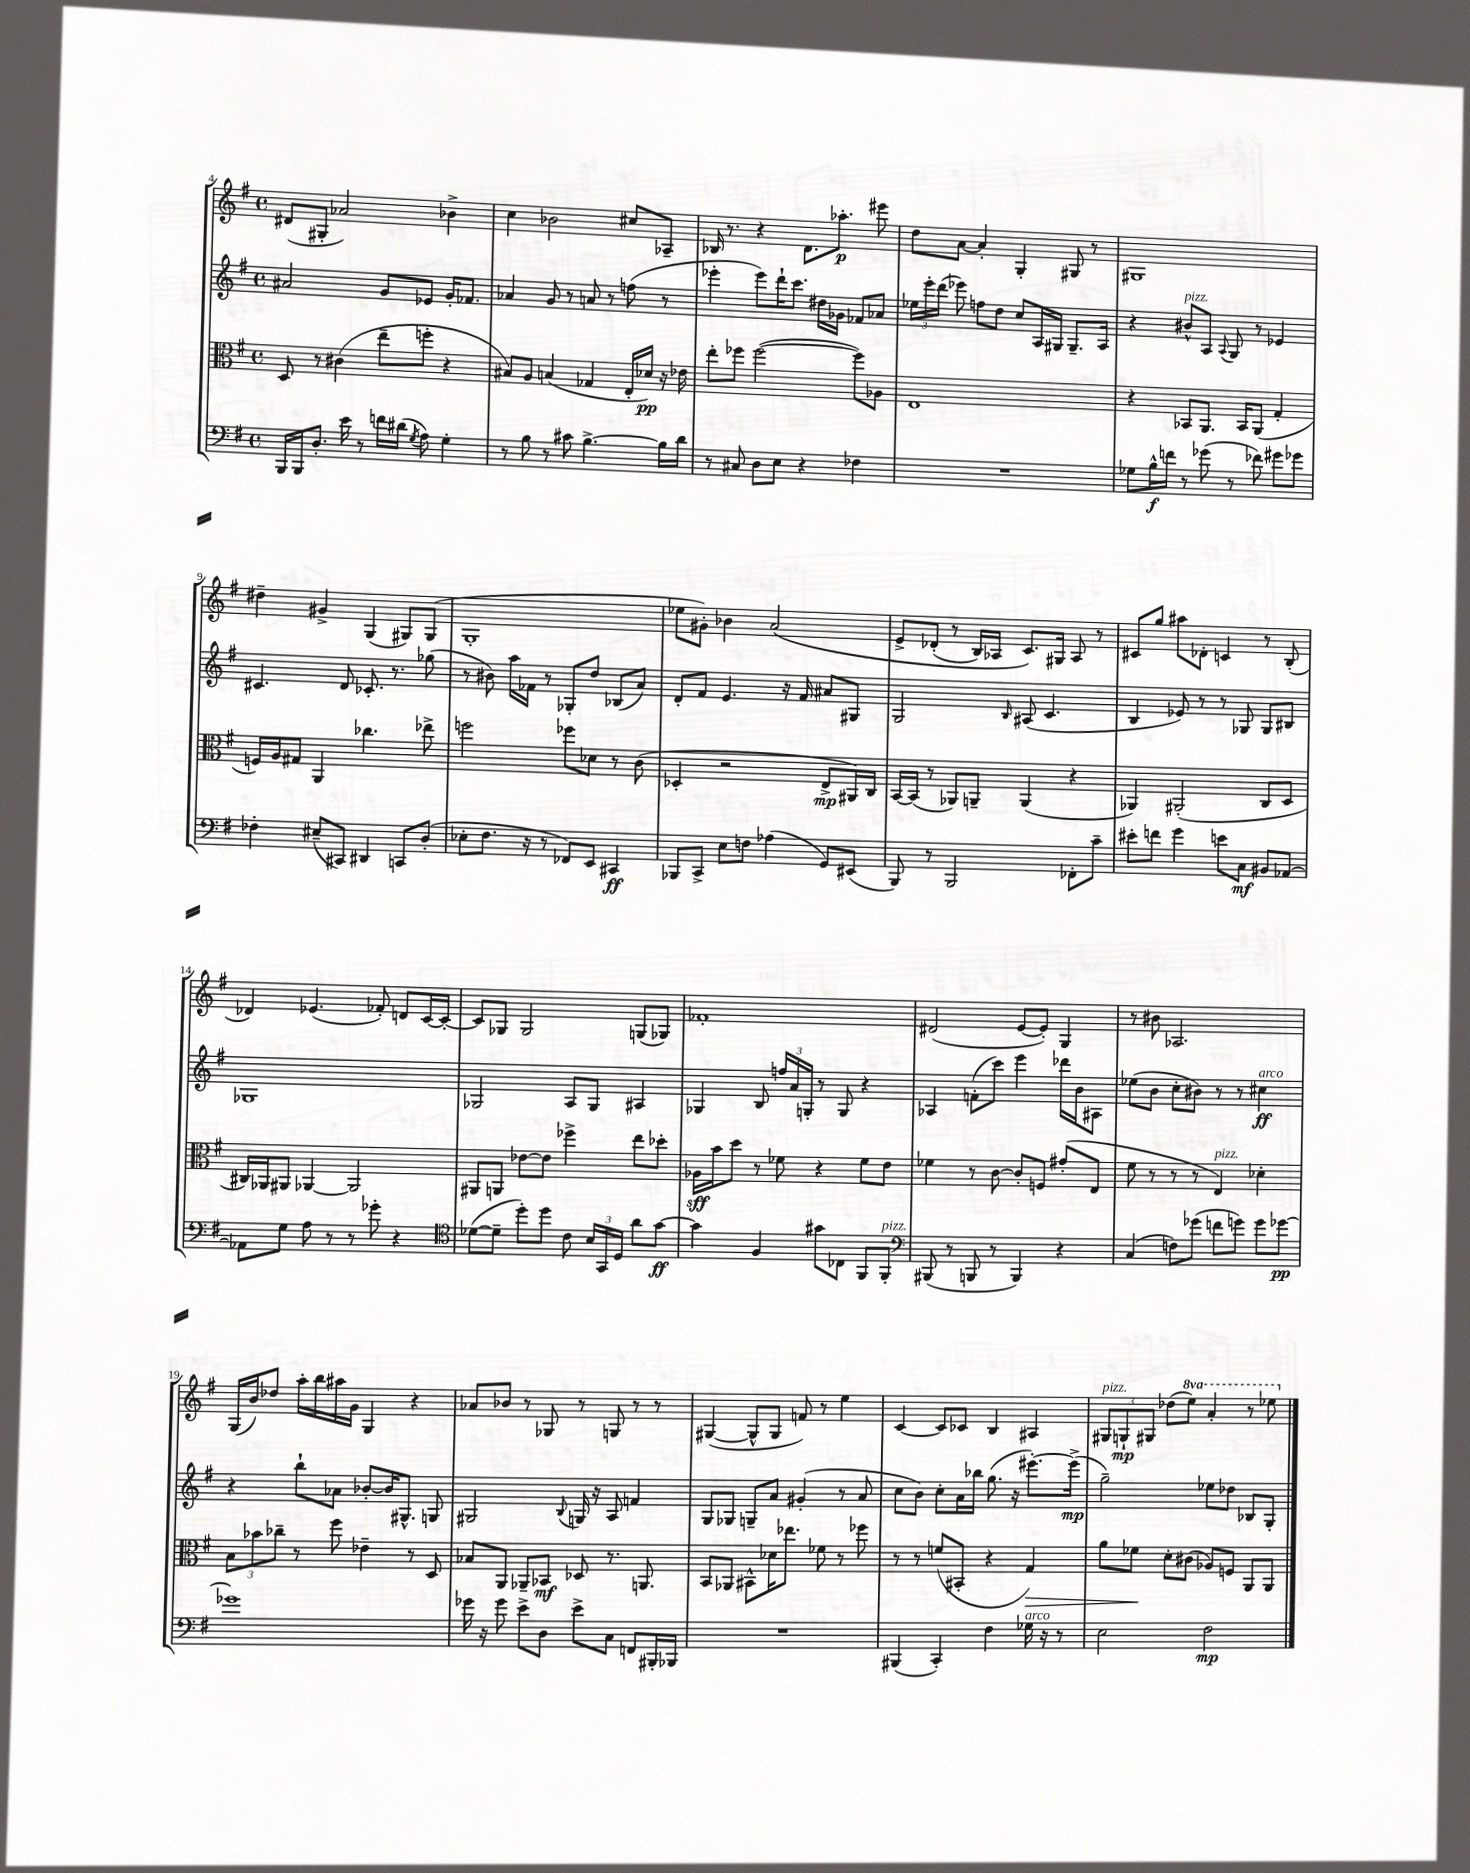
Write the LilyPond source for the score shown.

<<
\new StaffGroup <<
\new Staff = "s0" {
    \clef treble \key g \major \defaultTimeSignature \time 4/4 \set Staff.ottavationMarkups = #ottavation-simple-ordinals
    \autoBeamOff dis'8[( gis8]-. aes'2) bes'4-> |
    c''4 bes'2 cis''8[ aes8]-- |
    bes16 r8. r4 d'8.[ aes''8.]-.\p eis'''8 |
    d''8[ a'8]~ a'4-. g4-. gis8 r8 |
    gis1 |
    dis''4-- gis'4-> g4( gis8[) gis8]( |
    g1-. |
    ees''8[ gis'8]-.) bes'4 a'2\( |
    e'8[-> des'8]-.( r8 b16[) aes16] c'8.[\) gis16] aes8 r8 |
    cis'8[ g''8] ais''8[ des'8]-. c'4 r8 b8-.( |
    des'4) ees'4.( fes'8-.) d'8[ c'16~ c'16]~-. |
    c'8[ ges8] ges2 g8[( ges8]) |
    fes'1-. |
    dis'2( e'8[~ e'8]-.) g4 |
    r8 bis'8 aes2. |
    g16[( b'16) des''8] a''16[-. b''16 ais''16 g'16] g4 r4 |
    aes'8[ bes'8] r8 ges8 r8 g8 r8 r8 |
    gis4~( gis8[-^ gis8] f'8) r8 e''4 |
    c'4~ c'8[ ces'8] b4 ais4 |
    \tuplet 3/2 { gis8[^\markup { \italic "pizz." } g8-!\mp gis8] } des''8[( \ottava #1 e'''8]) a''4-. r8 ees'''8 \ottava #0 \bar "|." |
}
\new Staff = "s1" {
    \clef treble \key g \major \defaultTimeSignature \time 4/4
    \autoBeamOff ais'2 g'8[ ees'8] g'16[-. fes'8.] |
    aes'4 g'8 r8 a'8 r8 f''8( r8 |
    ees'''4-. ees'''8[) d'''16-! c'''8.] dis''16[ ges'16] fes'8[ aes'8] |
    \tuplet 3/2 { ees''16[ e'''16-. d'''16]( } ees'''8) f''8[ d''8] c''8[ a16 gis16] gis8.[-- a16] |
    r4 bis'8[-^^\markup { \italic "pizz." } a8] \appoggiatura { a8 } g8 r8 ees'4 |
    cis'4. d'8 ces'8.-. r8. ges''8( |
    r8 bis'8) a''16[ fes'16] r8 ges8[-. d''8] bes8[( a'8]) |
    d'8[-. fis'8] e'4. r16 fis'16 ais'8[ gis8] |
    g2 \grace { b16 } ais8( c'4. |
    b4 ees'8) r8 r8 ges8 ges8[ bis8] |
    ges1 |
    ges2 a8[ ges8] ais4 |
    ges4 b8 \tuplet 3/2 { f''16[ a'16 g16]-. } r8 g8 r4 |
    aes4 f'8[-.( c'''8]) e'''4 des'''16[ b'16 ais8] |
    ees''8[( b'8] c''8[-. bis'8]) r8 r8 cis''4\ff^\markup { \italic "arco" } |
    r4 b''8[-! aes'8] bes'8[~-. bes'16 gis8.]-^ g8 |
    gis2 \appoggiatura { b8 } g16 r16 a8 f'4 |
    g8[ ges8] g8[-- a'8] gis'4-.( r8 a'8 |
    c''8[ b'8]) c''8[-. a'16 bes''16] g''8.( r16 eis'''8.[~-.) eis'''16]->\mp( |
    g''2--) ees''8[ des''8] bes8[ g8]-. \bar "|." |
}
\new Staff = "s2" {
    \clef alto \key g \major \defaultTimeSignature \time 4/4
    \autoBeamOff d8 r8 cis'4( e''8[-- f''8]-. r4 |
    bis8[) a8] b4( ges4 e16[-. des'16]\pp) r16 ees'16 |
    e''8[-. fes''8] fes''2~( fes''8[) aes8] |
    e1 |
    r4 bes,8[ a,8.] bes,16[ a,8]( g4-. |
    f16[) a16 gis8] a,4 ces''4. ees''8-> |
    f''2 fes''8[ des'8] r8 c'8( |
    des4-. r2 e8[->\mp ais,16) c16] |
    b,16[~ b,16]( r8 aes,8[) a,8]-- a,4( r4 |
    aes,4) ais,2-.( c8[ d8] |
    cis16[) aes,16 ais,8] aes,4~ aes,2 |
    ais,8[ a,8] ees'8[~ ees'8] fes''4-> e''8[ des''8]-. |
    aes16[\sff b'16 d''8] r8 fes'8 r4 fes'8[ e'8] |
    fes'4 r8 c'8~ c'8[-. f8] gis'8[-.( e8] |
    fis'8 r8 r8 r8 e4^\markup { \italic "pizz." }) des'4-. |
    \tuplet 3/2 { b8[ bes'8 ces''8]-- } r8 fis''8 ees'4-- r8 d8 |
    bes8[ a,8] aes,8[-- bes,8]\mf des8 r8. a,8. |
    b,8[ aes,8] bis,8[-^ des'16 ees''8.] fes'8 r8 fes''8 |
    r8 r8 f'8[( bis,8]-. r4 g4\>) |
    a'8[ fes'8]\! d'8[-. cis'8]( aes8[) f8] a,8[ a,8] \bar "|." |
}
\new Staff = "s3" {
    \clef bass \key g \major \defaultTimeSignature \time 4/4
    \autoBeamOff b,,16[ b,,16 d8.]-. e'16 r8 f'16[ dis'16]( \acciaccatura { g8 } a8) g4-. |
    r8 b8 r8 cis'8 b4.~-> b16[ d'16] |
    r8 cis8 d8[ e8] r4 fes4 |
    R1 |
    ges8[ b16-^\f f'16] r8 ges'8( r8 fes'8) gis'8[ ges'8] |
    fes4-. eis8[--( cis,8]) dis,4 c,8[ d8]-.( |
    ees8[-. fis8.] r16 r8 fes,8[) e,8] cis,4\ff |
    bes,,8[ c,8]-> e8[ f8] aes4( g,8[) eis,8]( |
    b,,8) r8 b,,2 fes,8[-. c'8]-- |
    eis'8[-. f'8] g'4 e'8[ c8]\mf bis,8[ aes,8]~ |
    aes,8[ g8] a8 r8 r8 ges'8-. r4 |
    \clef tenor des'8[~( des'8]-- d''8[-.) d''8] c'8 \tuplet 3/2 { b16[ g,16 d16] } a'8[ g'8]~\ff |
    g'4 fis4 gis'8[ ces8] fis,8[ fis,8]-.^\markup { \italic "pizz." } |
    \clef bass bis,,8( r8 b,,8 r8 b,,4) r4 |
    c4( f8[) ges'8]( f'8[ g'8]) g'8[ ges'8]~\pp |
    ges'1 |
    ges'16 r16 ges'8 e'8[-> d8] e'8[-> c8] f,8[ bis,,16-. bes,,16] |
    R1 |
    bis,,4( c,4-.) fis4 ges16^\markup { \italic "arco" } r16 r8 |
    e2 fis2\mp \bar "|." |
}
>>
>>
\layout { \context { \Score currentBarNumber = #4 } }
